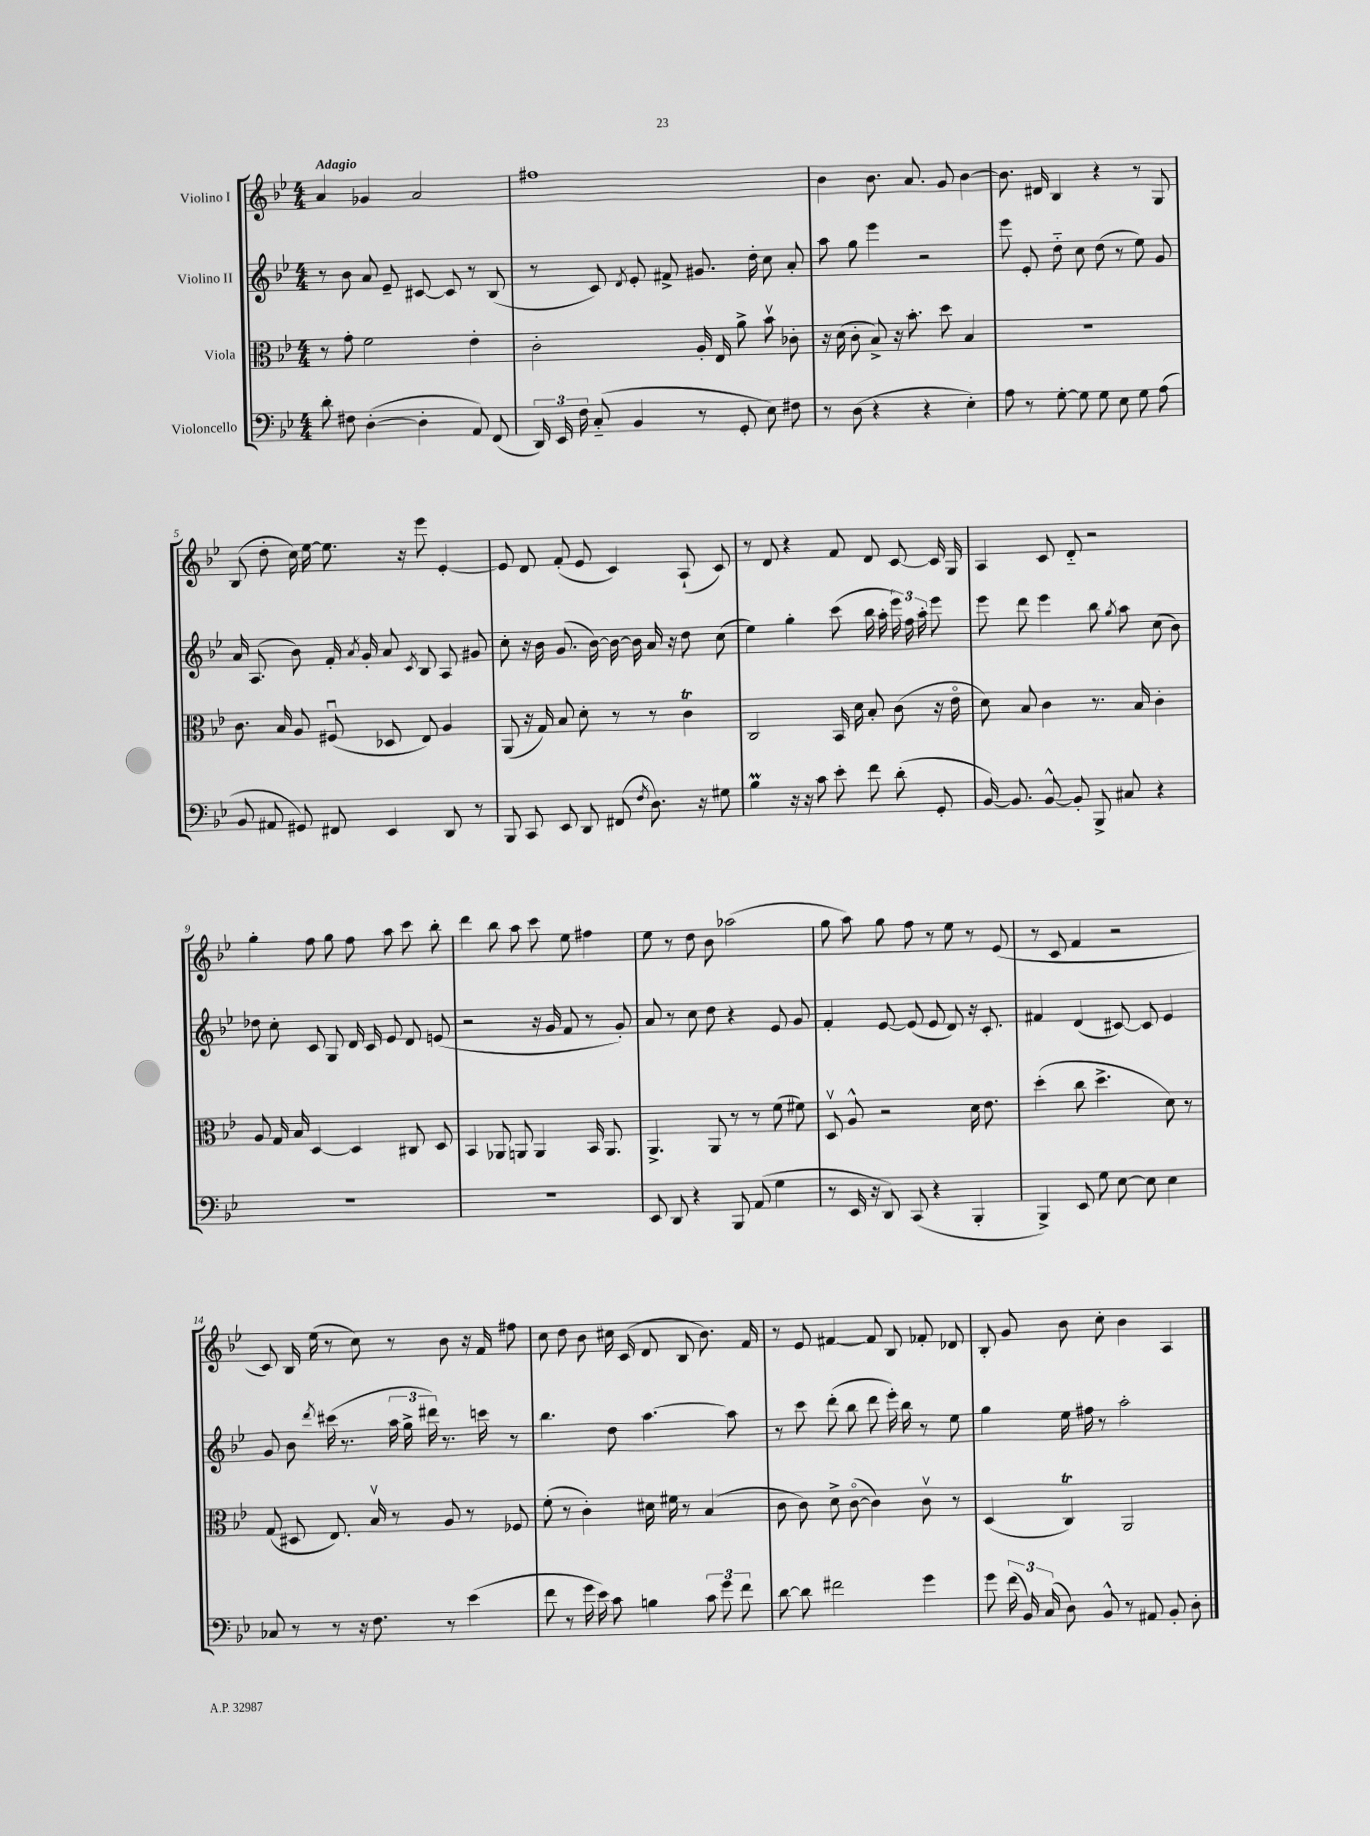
<<
\new StaffGroup <<
\new Staff = "s0" \with { instrumentName = "Violino I" } {
    \clef treble \key bes \major \numericTimeSignature \time 4/4 \tempo "Adagio"
    \autoBeamOff a'4 ges'4 a'2 |
    fis''1 |
    bes'4 bes'8. a'8. g'8 bes'4~ |
    bes'8. dis'16 bes4 r4 r8 g8 |
    bes8( d''8-. c''16) ees''16~ ees''8. r16 ees'''8 ees'4~-. |
    ees'8 d'8 f'8-.( ees'8 c'4) a8-!( c'8) |
    r8 d'8 r4 f'8 d'8 c'8~ c'16 g16 |
    a4 c'8 d'8-_ r2 |
    g''4-. f''8 g''8 f''8 a''8 c'''8 bes''8-. |
    d'''4 bes''8 a''8 c'''8 ees''8 fis''4 |
    ees''8 r8 d''8 bes'8 aes''2( |
    g''8 a''8) g''8 f''8 r8 ees''8 r8 ees'8( |
    r8 c'8 f'4 r2 |
    c'8) bes16 ees''16( r8 c''8) r8 bes'8 r16 f'16 fis''8 |
    c''8 d''8 bes'8 cis''16 c'16( d'8 bes8 bes'8.) f'16 |
    r8 ees'8 fis'4~ fis'8 bes8 fes'8-. des'8 |
    bes8-. g'8 bes'8 c''8-. bes'4 a4 \bar "|." |
}
\new Staff = "s1" \with { instrumentName = "Violino II" } {
    \clef treble \key bes \major \numericTimeSignature \time 4/4
    \autoBeamOff r8 bes'8 a'8 ees'8-- cis'8~ cis'8 r8 bes8( |
    r8 c'8) \acciaccatura { d'8 } ees'8-. fis'8-> gis'8. d''16-. c''8 a'8-. |
    a''8 g''8 ees'''4 r2 |
    ees'''8 ees'8-. d''8-_ c''8 d''8( r8 ees''8) g'8 |
    a'16 a8.( bes'8) f'16-. \acciaccatura { a'8 } g'16-. a'8 \acciaccatura { c'8 } bes8 a8 gis'8 |
    c''8-. r16 bes'16 g'8.( bes'16~) bes'16~ bes'16 a'16 r16 d''8 c''8( |
    ees''4) g''4-. c'''8( bes''16 a''16-. \tuplet 3/2 { ees'''16) f''16 a''16-. } ees'''8 |
    ees'''8 d'''8 ees'''4 bes''8 \acciaccatura { g''8 } a''8 c''8( bes'8) |
    des''8 c''8-. c'8 g8 d'16 c'16 ees'8 d'8 e'8( |
    r2 r16 g'16 f'8 r8 g'8-.) |
    a'8 r8 c''8 d''8 r4 ees'8 g'8 |
    f'4-. ees'8~ ees'8( ees'8 d'8) r16 c'8.-. |
    fis'4 d'4( cis'8~) cis'8 ees'4 |
    g'8 bes'8 \acciaccatura { d'''8 } cis'''16( r8. \tuplet 3/2 { a''16 g''16-> dis'''16) } r8. c'''16 r8 |
    bes''4. d''8 a''4.~ a''8 |
    r8 c'''8 d'''8-.( bes''8 d'''8 ees'''16-.) bes''16 r8 ees''8 |
    g''4 ees''16 fis''16 r8 a''2-. \bar "|." |
}
\new Staff = "s2" \with { instrumentName = "Viola" } {
    \clef alto \key bes \major \numericTimeSignature \time 4/4
    \autoBeamOff r8 g'8-. f'2 ees'4-. |
    c'2-. a16-. ees16 a'8-> bes'8\upbow ces'8-. |
    r16 d'16( c'8-. bes8->) r16 bes'8.-. d''8 bes4 |
    R1 |
    c'8. bes16 a8 fis8\downbow( des8 ees8) a4 |
    a,8( r16 g16) bes8 d'8-. r8 r8 c'4\trill |
    c2 bes,16 d'16 bes8-. c'8( r16 ees'16\flageolet |
    d'8) bes8 c'4 r8. bes16 c'4-. |
    a8 g16 bes16 d4~ d4 cis8 d8 |
    bes,4 aes,8 a,8 a,4 bes,16 a,8. |
    a,4.-> a,8 r8 r8 f'8( fis'8) |
    d8\upbow a8-^ r2 d'16 ees'8. |
    d''4-.( c''8 d''4.-> d'8) r8 |
    g8( dis8 ees8.) bes16\upbow r8 a8 r8 fes8 |
    f'8-.( r8 c'4-.) dis'16 fis'16 r8 bes4( |
    c'8 c'8) d'8-> c'8~\flageolet( c'4) c'8\upbow r8 |
    d4( c4\trill) a,2 \bar "|." |
}
\new Staff = "s3" \with { instrumentName = "Violoncello" } {
    \clef bass \key bes \major \numericTimeSignature \time 4/4
    \autoBeamOff d'8-. fis8 d4~-.( d4-. a,8) f,8( |
    \tuplet 3/2 { d,16) ees,16 f16 } c8-_( bes,4 r8 g,8-. ees8) fis8 |
    r8 d8( r4 r4 ees4-.) |
    a8 r8 g8~-. g8 g8 ees8 g8 a8( |
    bes,8 ais,8 gis,8) fis,8 ees,4 d,8 r8 |
    bes,,8 c,8 ees,8 d,8 fis,8( \acciaccatura { f8 } d8.) r16 gis8 |
    bes4\prall r16 r16 c'8 ees'8-. f'8 d'8-.( g,8-. |
    bes,16~) bes,8. bes,8~-^ bes,8-. bes,,8-> cis8 r4 |
    R1 |
    R1 |
    ees,8 d,8 r4 bes,,8 a,8( g4 |
    r8 ees,16 r16 d,8) c,8( r4 bes,,4-. |
    bes,,4->) ees,8 g8 ees8~ ees8 ees4 |
    ces8 r8 r8 r16 f8. r8 ees'4( |
    f'8 r8 g'16 ees'16) c'8 b4 \tuplet 3/2 { c'8 g'8 f'8 } |
    d'8~ d'8 fis'2 g'4 |
    g'8 \tuplet 3/2 { f'16( bes,16) c16( } d8) bes,8-^ r8 ais,8 bes,8-. d8-. \bar "|." |
}
>>
>>
